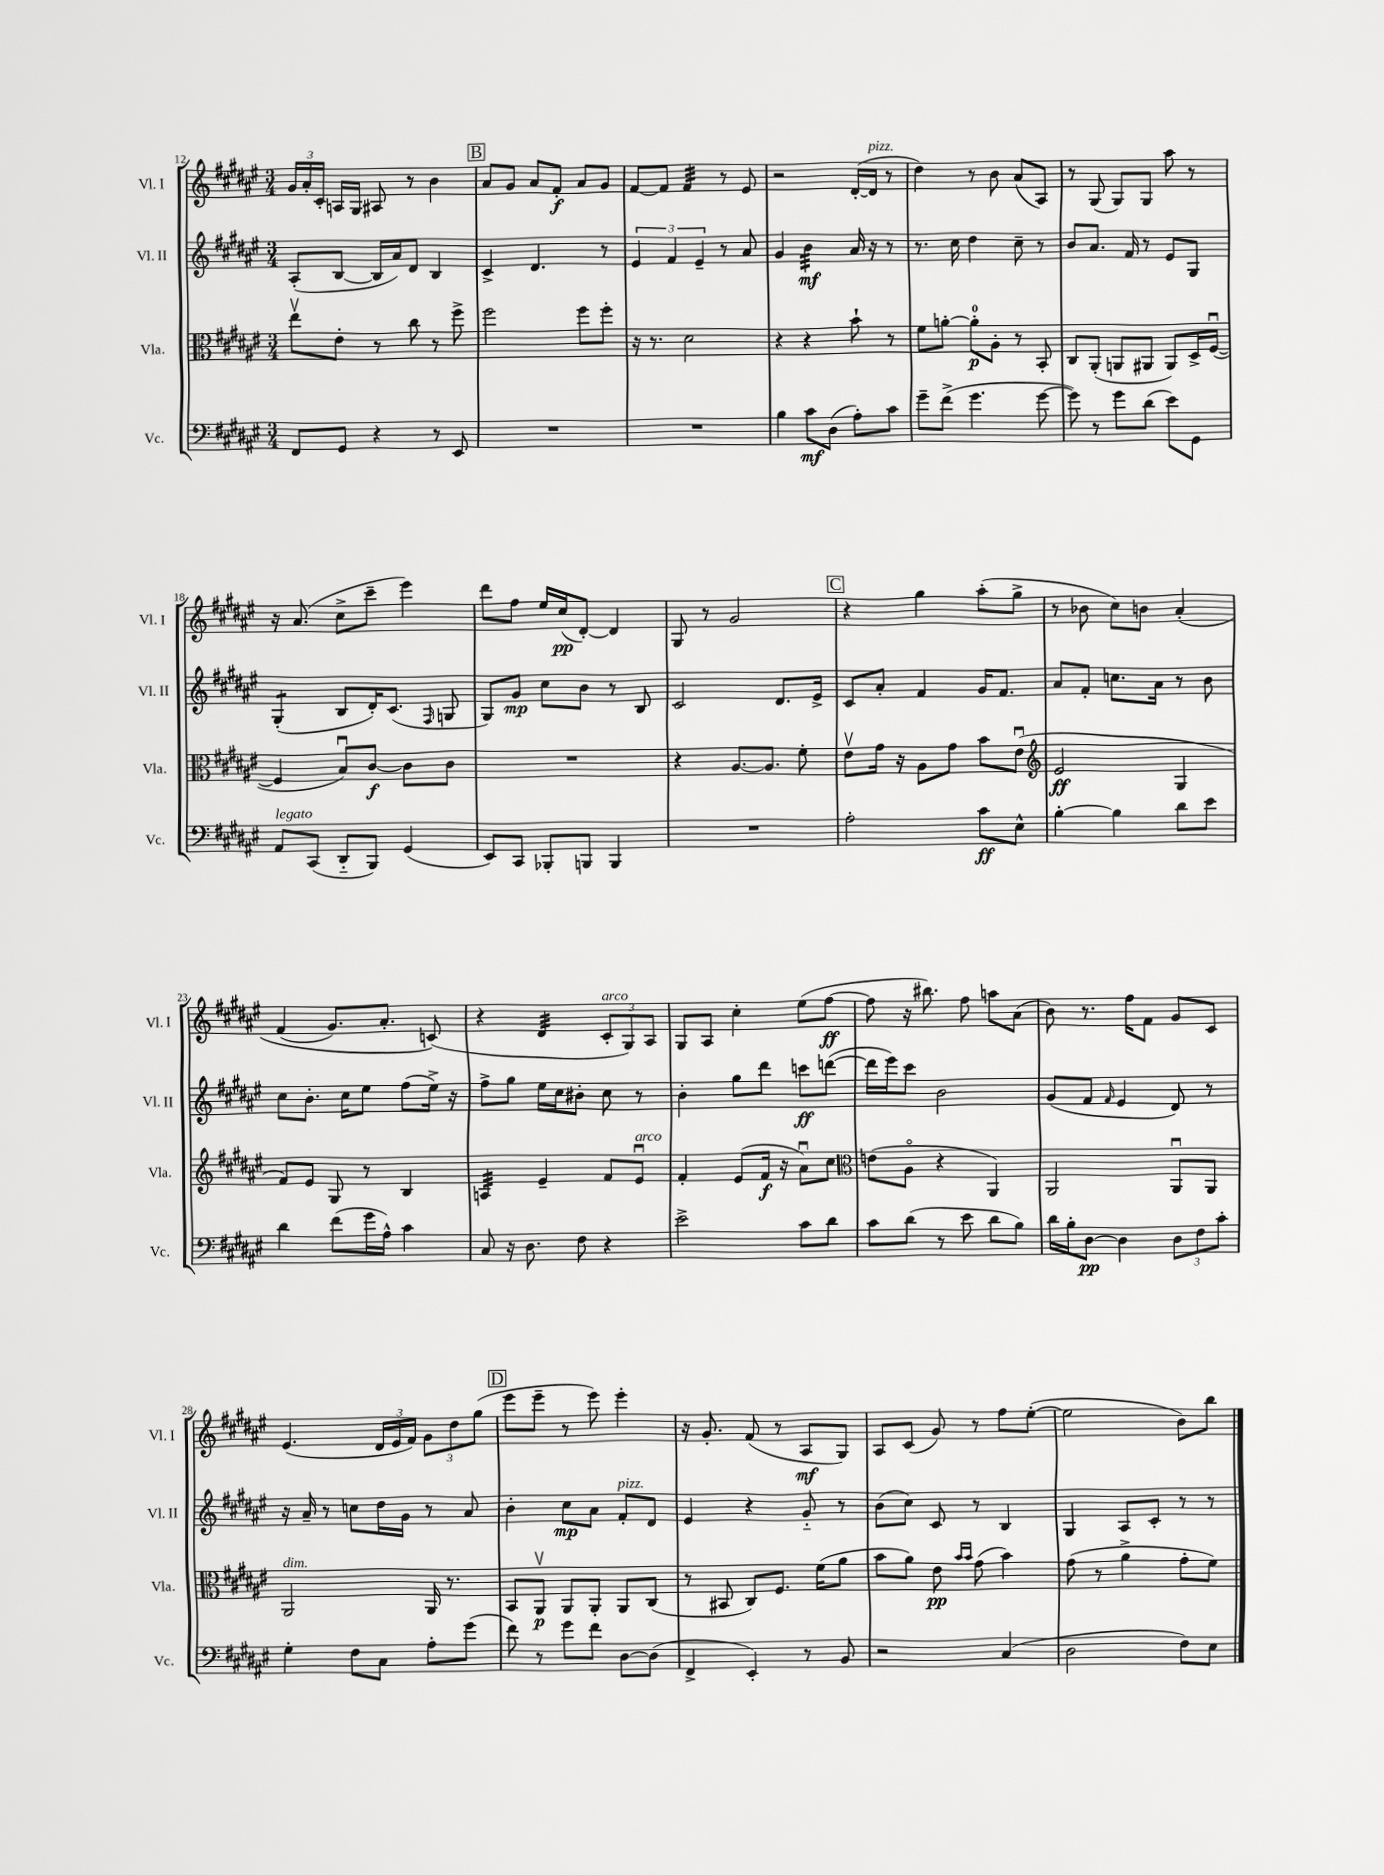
<<
\new StaffGroup <<
\new Staff = "s0" \with { instrumentName = "Vl. I" shortInstrumentName = "Vl. I" } {
    \clef treble \key fis \major \numericTimeSignature \time 3/4
    \autoBeamOff \tuplet 3/2 { gis'16[ ais'16-. cis'16]-. } a16[ gis16] ais8 r8 b'4 |
    \mark \markup { \box "B" } ais'8[ gis'8] ais'8[ fis'8]-.\f ais'8[ gis'8] |
    fis'8[~ fis'8] fis'4:32 r8 eis'8 |
    r2 dis'16[~-.( dis'16]^\markup { \italic "pizz." } r8 |
    dis''4) r8 b'8 ais'8[( ais8]) |
    r8 gis8( gis8[) gis8] ais''8 r8 |
    r16 ais'8.( cis''8[-> cis'''8]-- eis'''4) |
    dis'''8[ fis''8] eis''16[ cis''16\pp( dis'8]~-.) dis'4 |
    gis8 r8 gis'2 |
    \mark \markup { \box "C" } r4 gis''4 ais''8[-.( gis''8]-> |
    r8 bes'8 cis''8[) b'8] ais'4-.\( |
    fis'4( gis'8.[) ais'8.]-. c'8(\) |
    r4 dis'4:32 \tuplet 3/2 { cis'8[-.^\markup { \italic "arco" } gis8) ais8] } |
    gis8[ ais8] cis''4-. eis''8[( fis''8]~\ff |
    fis''8 r16 bis''8.) fis''8 a''8[ ais'8]( |
    b'8) r8. fis''16[ fis'8] gis'8[ cis'8] |
    eis'4.( \tuplet 3/2 { dis'16[ eis'16 fis'16]) } \tuplet 3/2 { gis'8[ dis''8 gis''8]( } |
    \mark \markup { \box "D" } eis'''8[ eis'''8]-- r8 eis'''8) eis'''4-. |
    r16 gis'8.-. fis'8( r8 ais8[\mf gis8]) |
    ais8[ cis'8]( gis'8) r8 fis''8[ eis''8]~-.( |
    eis''2 b'8[) b''8] \bar "|." |
}
\new Staff = "s1" \with { instrumentName = "Vl. II" shortInstrumentName = "Vl. II" } {
    \clef treble \key fis \major \numericTimeSignature \time 3/4
    \autoBeamOff ais8[-.( b8]~ b16[ ais'16) dis'8] b4 |
    \mark \markup { \box "B" } cis'4-> dis'4. r8 |
    \tuplet 3/2 { eis'4 fis'4 eis'4-- } r8 ais'8 |
    gis'4 b'4:32\mf ais'16 r16 r8 |
    r8. cis''16 dis''4 cis''8-- r8 |
    b'8[ ais'8.] fis'16 r8 eis'8[ gis8] |
    gis4:8-.( b8[ dis'16-.) cis'8.]( \grace { fis16 } g8 |
    gis8[) gis'8]\mp cis''8[ b'8] r8 b8 |
    cis'2 dis'8.[ eis'16]-> |
    \mark \markup { \box "C" } cis'8[ ais'8]-. fis'4 gis'16[ fis'8.] |
    ais'8[ fis'8]-. c''8.[ ais'16] r8 b'8 |
    cis''8[ b'8.]-. cis''16[ eis''8] fis''8[( eis''16]->) r16 |
    fis''8[-> gis''8] eis''16[ cis''16 bis'8]-. cis''8 r8 |
    b'4-. gis''8[ dis'''8] c'''8[\ff d'''8]~( |
    d'''16[ eis'''16) cis'''8] b'2 |
    gis'8[( fis'8] \grace { fis'16 } eis'4 dis'8) r8 |
    r16 ais'16-- r8 c''8[ dis''16 gis'16] r8 ais'8 |
    \mark \markup { \box "D" } b'4-. cis''8[\mp ais'8] fis'8[-.^\markup { \italic "pizz." } dis'8] |
    eis'4 r4 gis'8-_ r8 |
    b'8[( cis''8]) cis'8 r8 b4 |
    gis4 ais8[ cis'8]-. r8 r8 \bar "|." |
}
\new Staff = "s2" \with { instrumentName = "Vla." shortInstrumentName = "Vla." } {
    \clef alto \key fis \major \numericTimeSignature \time 3/4
    \autoBeamOff eis''8[\upbow eis'8]-. r8 cis''8 r8 fis''8-> |
    \mark \markup { \box "B" } fis''2 fis''8[ fis''8]-. |
    r16 r8. dis'2 |
    r4 r4 b'8-! r8 |
    fis'8[ a'8]~-. a'8[-0-.\p ais8]-. r8 b,8-. |
    cis8[ ais,8]-.( a,8[ ais,8] ais,8[) dis16-> fis16]~\downbow( |
    fis4 b8[\downbow) cis'8]~\f cis'8[ cis'8] |
    R2. |
    r4 ais8.[~ ais8.] fis'8-. |
    \mark \markup { \box "C" } eis'8[\upbow gis'16] r16 ais8[ gis'8] b'8[ eis'8]\downbow( |
    \clef treble eis'2\ff gis4 |
    fis'8[) eis'8] gis8 r8 b4 |
    a4:32 eis'4-- fis'8[ eis'8]\downbow^\markup { \italic "arco" } |
    fis'4-. eis'8[( fis'16]\f r16 ais'8[\downbow) cis''8] |
    \clef alto e'8[( ais8]\flageolet r4 ais,4) |
    ais,2 ais,8[\downbow ais,8] |
    ais,2^\markup { \italic "dim." } ais,16 r8. |
    \mark \markup { \box "D" } b,8[ ais,8]\upbow\p ais,8[ ais,8]-. ais,8[ cis8]( |
    r8 bis,8 cis8[) fis8.] fis'16[( ais'8] |
    b'8[ ais'8]) eis'8\pp \grace { b'16[ b'16] } gis'8( b'4) |
    gis'8( r8 ais'4-> gis'8[-. fis'8]) \bar "|." |
}
\new Staff = "s3" \with { instrumentName = "Vc." shortInstrumentName = "Vc." } {
    \clef bass \key fis \major \numericTimeSignature \time 3/4
    \autoBeamOff fis,8[ gis,8] r4 r8 eis,8 |
    \mark \markup { \box "B" } R2. |
    R2. |
    b4 cis'8[\mf dis8]( ais8[-.) cis'8] |
    gis'8[-- fis'8]->( gis'4. gis'8~ |
    gis'8) r8 gis'8[ dis'8]( eis'8[) gis,8] |
    ais,8[^\markup { \italic "legato" } cis,8]( dis,8[-_ b,,8]) gis,4( |
    eis,8[) cis,8] bes,,8[-. b,,8] b,,4 |
    R2. |
    \mark \markup { \box "C" } ais2-. cis'8[\ff eis8]-^ |
    b4~-. b4 dis'8[ eis'8] |
    dis'4 fis'8[( gis'16 ais16]-^) cis'4 |
    cis8 r16 dis8. fis8 r4 |
    eis'2-> cis'8[ dis'8] |
    cis'8[ dis'8]( r8 eis'8 dis'8[ b8]) |
    dis'16[ b16-. dis8]~\pp dis4 \tuplet 3/2 { dis8[ fis8 cis'8]-. } |
    gis4-. fis8[ cis8] ais8[-. gis'8]( |
    \mark \markup { \box "D" } fis'8) r8 gis'8[ fis'8] dis8[~ dis8]( |
    fis,4-> eis,4-.) r8 b,8 |
    r2 cis4( |
    dis2 fis8[) eis8] \bar "|." |
}
>>
>>
\layout { \context { \Score currentBarNumber = #12 } }
